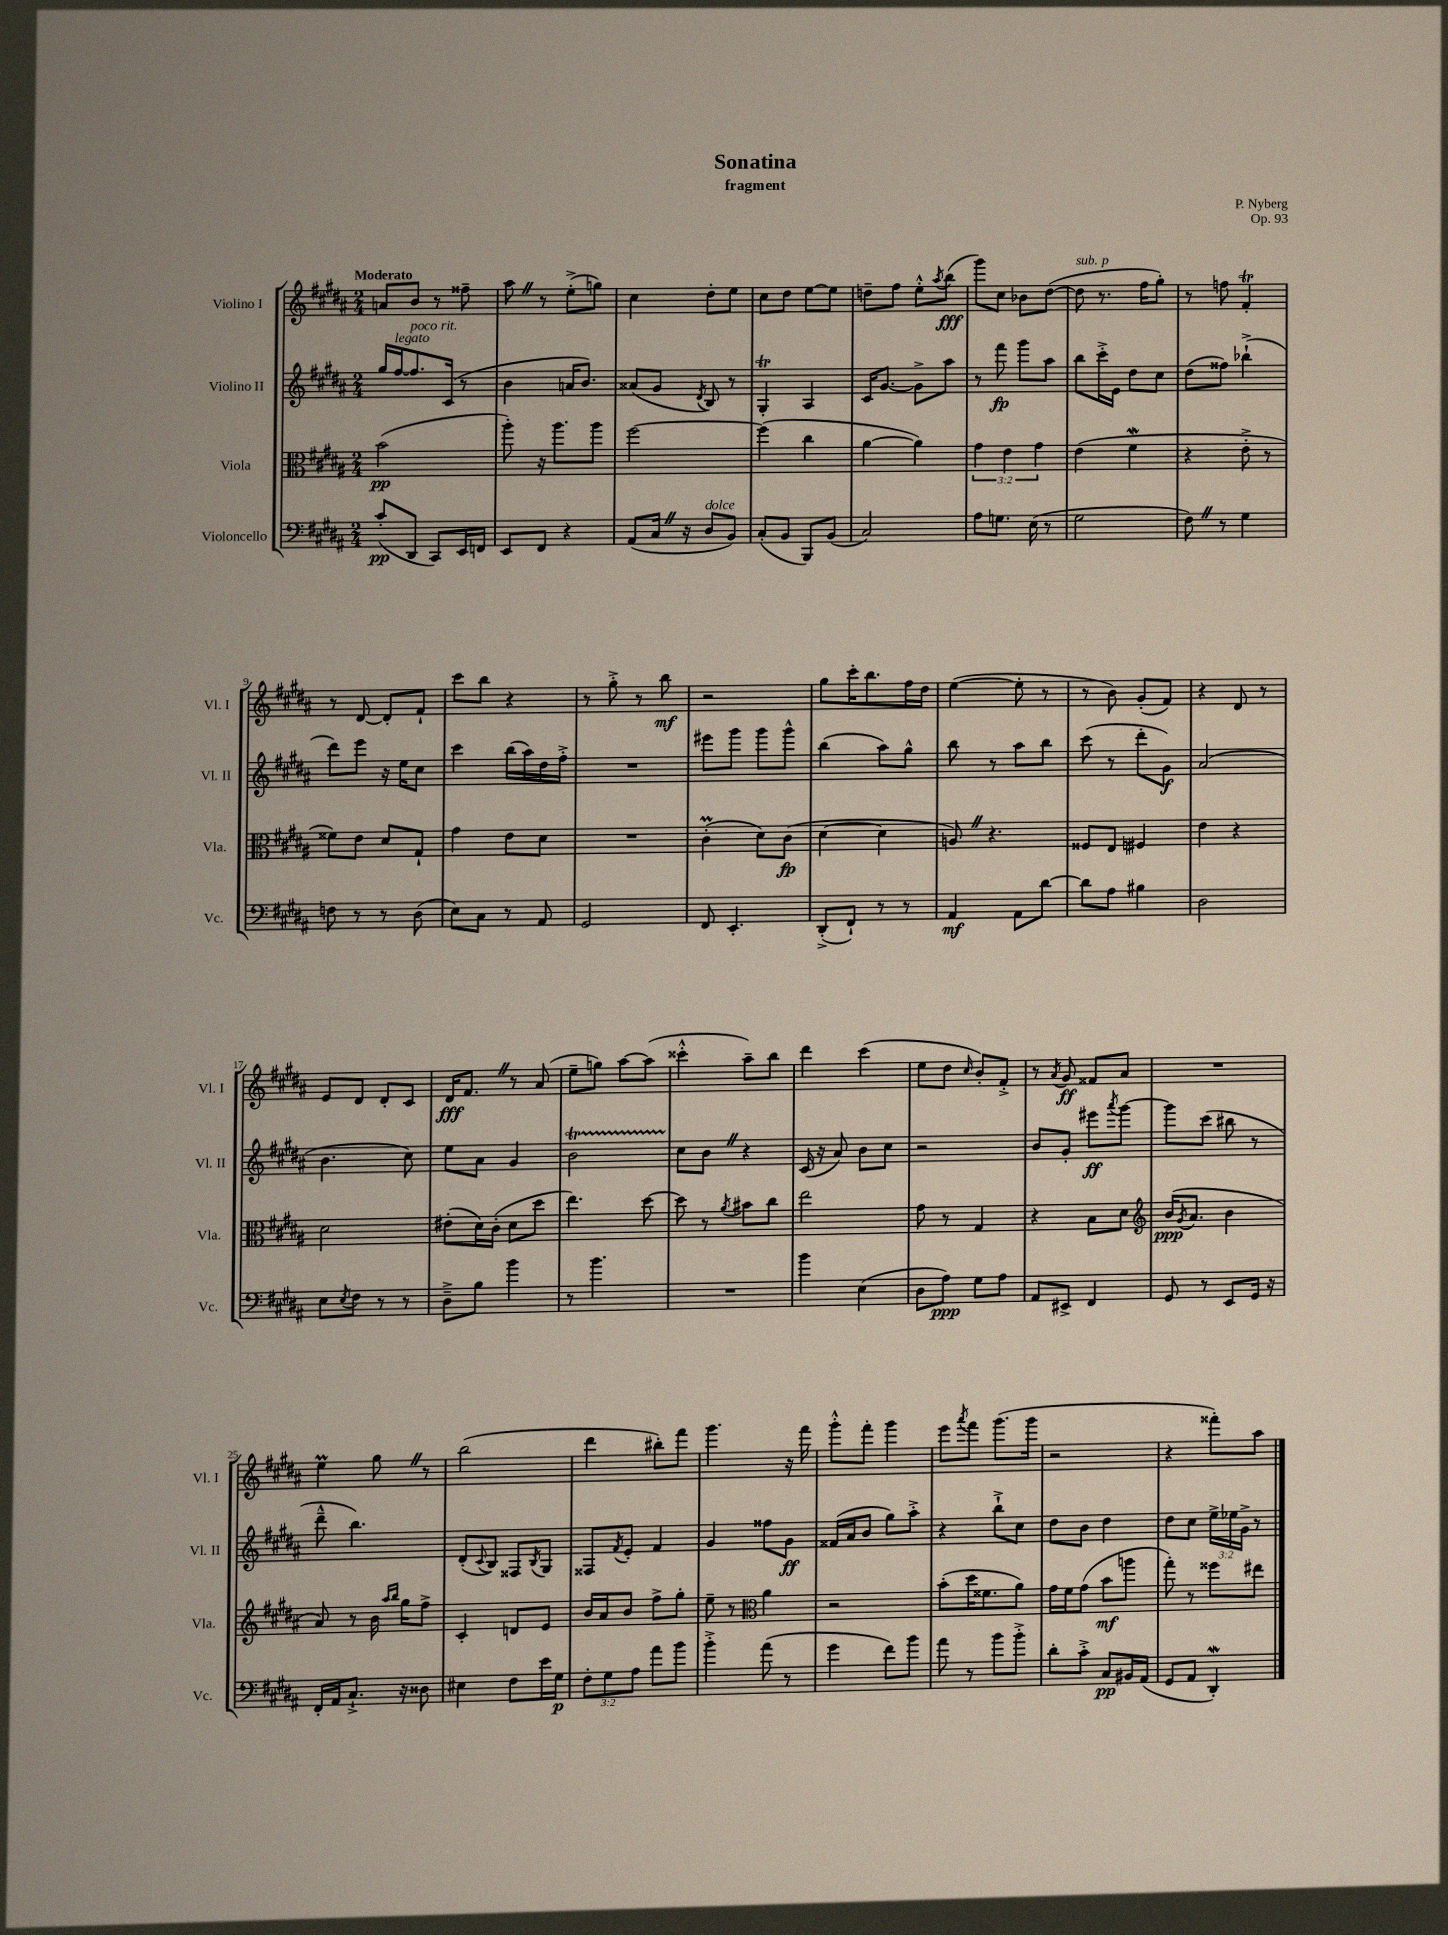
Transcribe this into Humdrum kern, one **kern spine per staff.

**kern	**kern	**kern	**kern
*staff4	*staff3	*staff2	*staff1
*clefF4	*clefC3	*clefG2	*clefG2
*k[f#c#g#d#a#]	*k[f#c#g#d#a#]	*k[f#c#g#d#a#]	*k[f#c#g#d#a#]
*M2/4	*M2/4	*M2/4	*M2/4
(8c#'	(2b	16gg#	8a
.	.	[16ff#	.
8DD#	.	8.ff#]	8b
8CC#)	.	.	8r
.	.	(16c#	.
16EE	.	8r	8ff##~
16FF	.	.	.
=	=	=	=
8EE	8aa#')	4b	8aa#
8FF#	16r	.	8r
.	8.aa#	.	.
4r	.	16a	(8ee'^
.	.	8.b)	.
.	8aa#	.	8gg)
=	=	=	=
(8AA#	[2ff#	(8a##	4cc#
16C#	.	8g#	.
16r	.	.	.
.	.	8qd#	.
8D#	.	8B)	8dd#'
8BB)	.	8r	8ee
=	=	=	=
(8C#'	(4ff#]	4G#'	8cc#
8BB	.	.	8dd#
8BBB)	4cc#	4A#	[8ee
(8BB	.	.	8ee]
=	=	=	=
2C#)	[4a#	16c#	8dd~
.	.	[8.g#	.
.	.	.	8ff#
.	4a#])	8g#^]	8ee'^^
.	.	.	8qaa#
.	.	8aa#	(8bb
=	=	=	=
8A#	6g#	8r	8ggg#)
8.G	.	8fff#	8cc#
.	6e	.	.
.	.	8ggg#	8b-
(16E	.	.	.
.	6g#	.	.
8r	.	8aa#	([8dd#
=	=	=	=
2G#	(4e	8bb	8dd#]
.	.	16ccc#'^	8.r
.	.	16e	.
.	4f#	8dd#	.
.	.	.	16ff#
.	.	8cc#	8gg#')
=	=	=	=
8F#)	4r	(8dd#	8r
8r	.	8ff##)	8ff
4G#	8e'^	(4bb-`^	4f#'
.	8r	.	.
=	=	=	=
8F	8f##)	8ddd#)	8r
8r	8e	8eee	[8d#
8r	8d#	16r	8d#']
.	.	16ee	.
(8D#	8G#`	8cc#	8f#`
=	=	=	=
8E)	4g#	4ccc#	8ccc#
8C#	.	.	8bb
8r	8e	(16bb	4r
.	.	16aa#)	.
8AA#	8d#	16dd#	.
.	.	16ff#'^	.
=	=	=	=
2GG#	2r	2r	8r
.	.	.	8gg#'^
.	.	.	8r
.	.	.	8bb
=	=	=	=
8FF#	(4c#'	8eee#	2r
4.EE'	.	8ggg#	.
.	8d#)	8ggg#	.
.	(8c#	8ggg#^^	.
=	=	=	=
(8DD#'^	[4d#	(4bb	8gg#
8FF#`)	.	.	16ccc#'
.	.	.	8.bb
8r	4d#]	8aa#)	.
8r	.	8gg#^^	16ff#
.	.	.	16dd#
=	=	=	=
4AA#	8A)	8bb	([4ee
.	4.r	8r	.
8AA#	.	8aa#	8ee']
[8d#	.	8bb	8r
=	=	=	=
8d#]	8F##	(8ccc#	8r
8A#	8E	8r	8b)
4B#	4F#	8ddd#'	(8g#'
.	.	8g#)	8f#)
=	=	=	=
2D#	4e	(2a#	4r
.	4r	.	8d#
.	.	.	8r
=	=	=	=
8E	2d#	4.b	8e
8qE	.	.	.
8F#	.	.	8d#
8r	.	.	8d#'
8r	.	8cc#)	8c#
=	=	=	=
8D#~^	(8e#'	8ee	16d#
.	.	.	8.f#
8B	16d#)	8a#	.
.	(16c#'	.	.
4b	8d#	4g#	8r
.	8dd#	.	(8a#
=	=	=	=
8r	4.ee)	2b	8ee~
4.b	.	.	8gg)
.	.	.	[8aa#
.	[8dd#	.	(8aa#]
=	=	=	=
2r	8dd#]	8cc#	4ccc##'^^
.	8r	8b	.
.	8qa#	.	.
.	8b#	4r	8aa#~)
.	8cc#	.	8bb
=	=	=	=
4b	2ee	(16c#	4ddd#
.	.	16r	.
.	.	8a#)	.
(4E	.	8b	(4ccc#
.	.	8cc#	.
=	=	=	=
8D#	8g#	2r	8ee
8A#)	8r	.	8dd#
.	.	.	16qqcc#
8G#	4G#	.	8b')
8A#	.	.	8f#'^
=	=	=	=
8AA#	4r	8b	8r
.	.	.	8qa#
8EE#^	.	8g#'	8g#
4FF#	8B	8eee#	8f##
.	.	8qaaa#	.
.	8d#	[8ggg#	8a#
=	=	=	=
*	*clefG2	*	*
8GG#	(16b	8ggg#]	2r
.	8qg#	.	.
.	8.a#	.	.
8r	.	(8ccc#	.
8EE	4b	8bb#	.
16GG#	.	8r	.
16r	.	.	.
=	=	=	=
16FF#'	8a#)	8ddd#~^^	4ee
16AA#	.	.	.
8.C#`^	8r	4.bb)	.
.	16b	.	8gg#
.	16qqaa#	.	.
.	16qqbb	.	.
16r	16gg#	.	.
8D##	8ff#^	.	8r
=	=	=	=
4E#	4c#'	(8d#'	(2bb
.	.	8qqc#	.
.	.	8B)	.
8F#	8d	8F##	.
.	.	8qB	.
16e	8e	8G#	.
16G#	.	.	.
=	=	=	=
12F#'	16b	8F##	4ddd#
.	16a#	.	.
12G#	.	.	.
.	.	8qf#	.
.	8b	8e'	.
12A#	.	.	.
8a#	8ff#^	4f#	8bb#')
8b	8gg#'	.	8fff#
=	=	=	=
4b'^	8ee~	4g#	4.ggg#
.	8r	.	.
*	*clefC3	*	*
(8a#	4a#	8ff##	.
8r	.	8g#	16r
.	.	.	16fff#
=	=	=	=
4g#	2r	(16f##	8ggg#'^^
.	.	16a#	.
.	.	8b	8fff#'
8f#)	.	8gg#)	4ggg#
8b	.	8aa#'^	.
=	=	=	=
8a#	(8b'	4r	8eee
.	.	.	8qaaa#
8r	16dd#	.	8fff#
.	8.f##	.	.
8b	.	8bb`^	(8.ggg#
8b'^	8a#)	8cc#	.
.	.	.	16ggg#
=	=	=	=
8d#'	16g#	8dd#	2r
.	16f#	.	.
8c#'^	(8g#	8b	.
8C#	8b	4dd#	.
16BB#	8aa	.	.
(16AA#	.	.	.
=	=	=	=
8GG#	8gg#')	8dd#	4r
8AA#	8r	8cc#	.
4DD#')	8ff##	24ee^	8fff##')
.	.	24ee-	.
.	.	24g#^	.
.	8ee#	8r	8aa#
==	==	==	==
*-	*-	*-	*-
